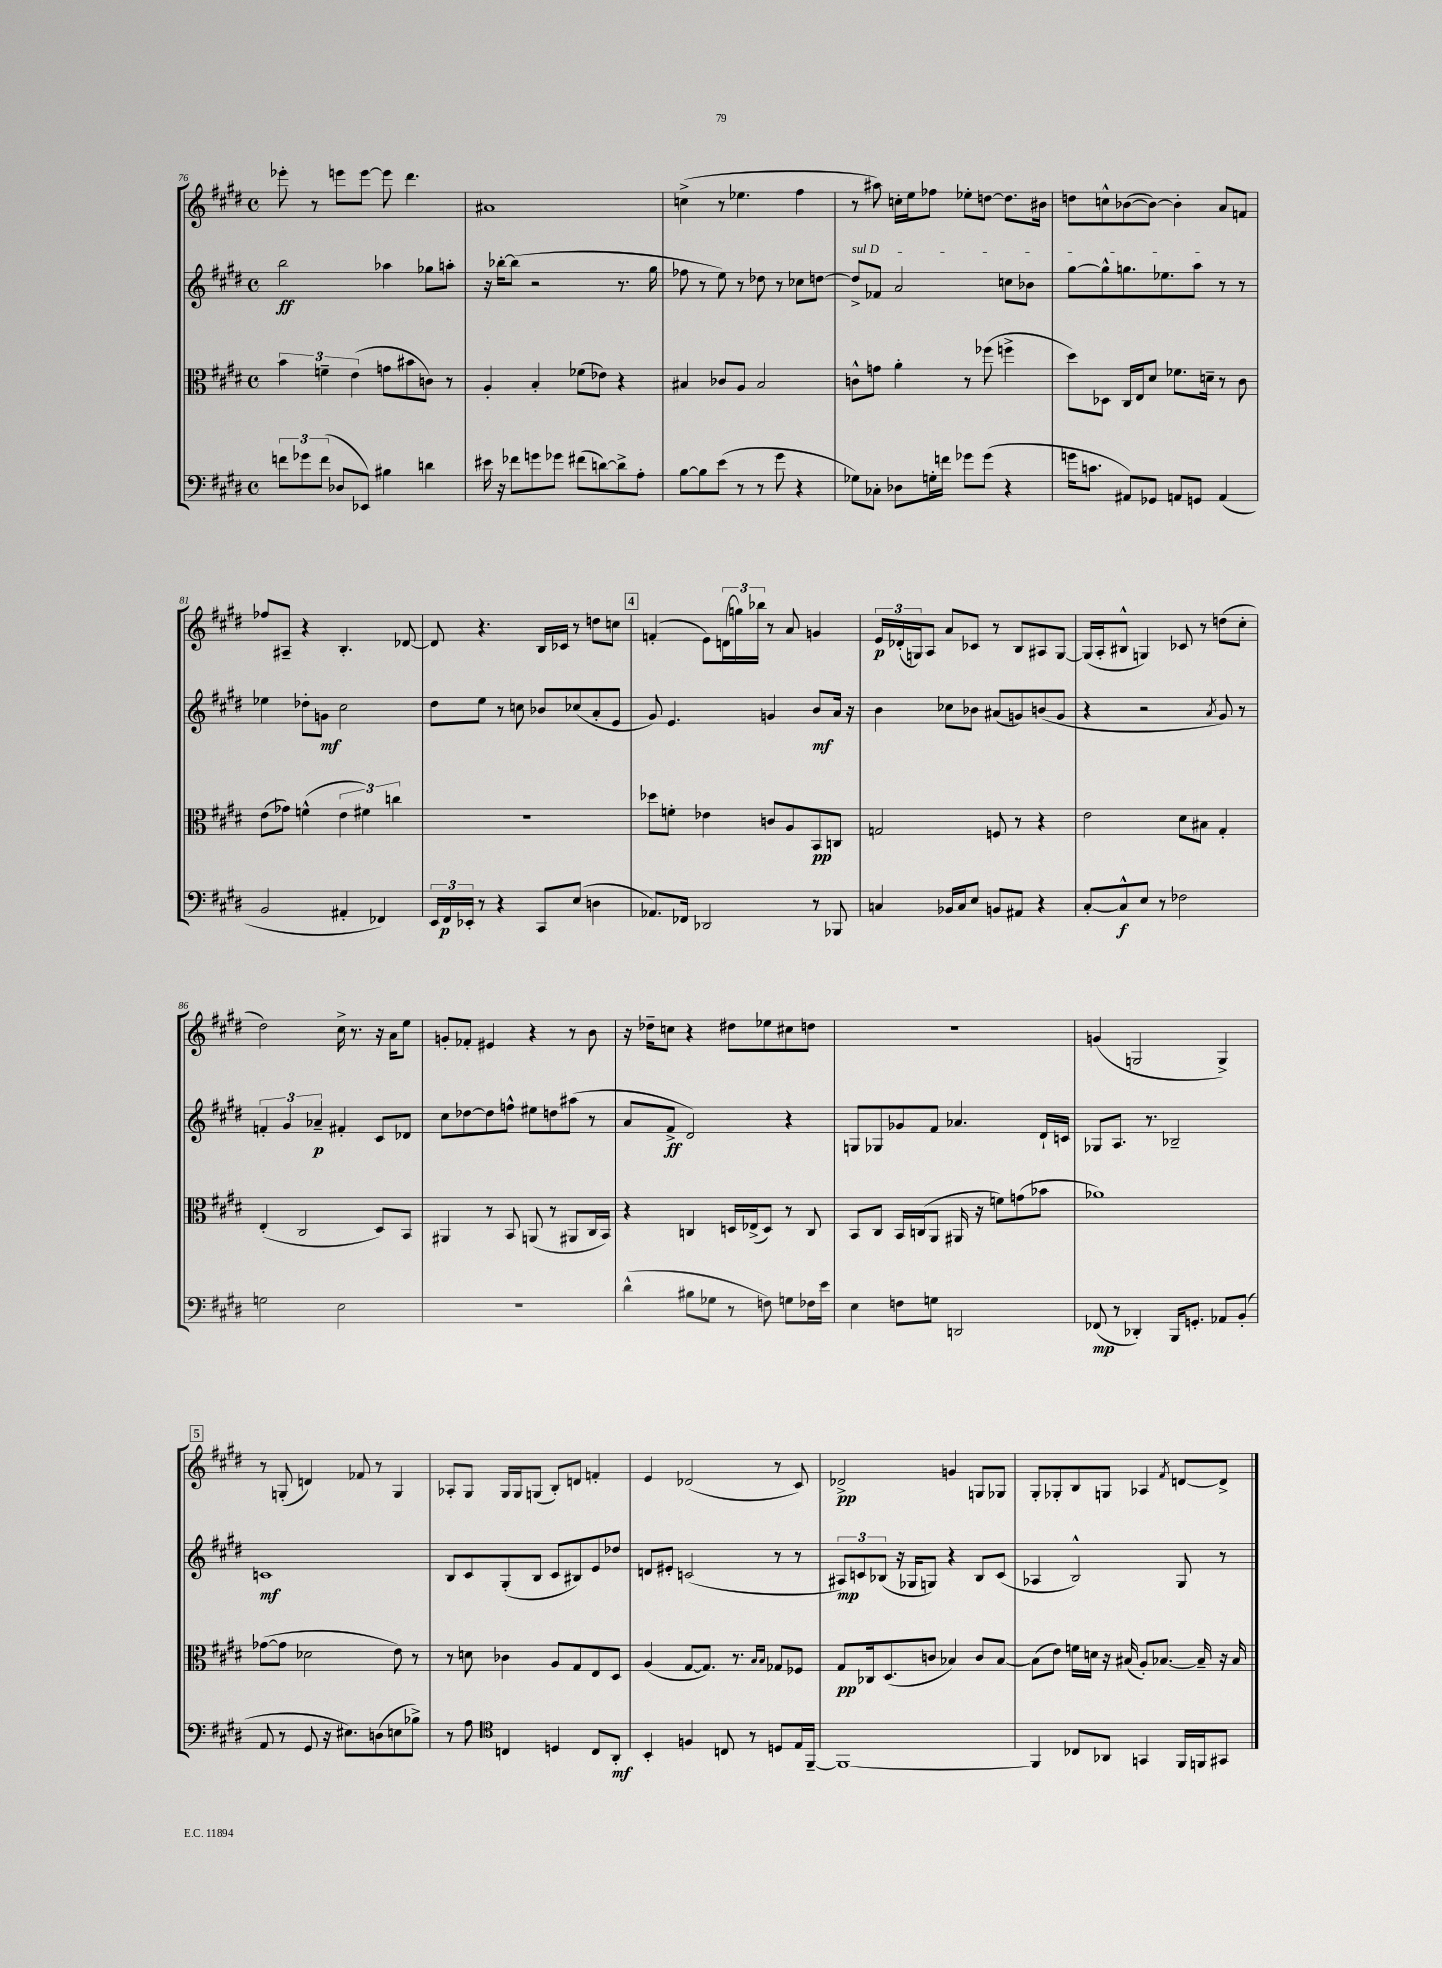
<<
\new StaffGroup <<
\new Staff = "s0" {
    \clef treble \key e \major \defaultTimeSignature \time 4/4
    ees'''8-. r8 e'''8 e'''8~ e'''8 dis'''4. |
    ais'1 |
    c''4->( r8 ees''4. fis''4 |
    r8 ais''8) c''16-. e''16 fes''8 ees''8-. d''8~ d''8. bis'16 |
    d''8 c''8-^ bes'8~( bes'8~) bes'4-. a'8 f'8 |
    fes''8 ais8-- r4 b4.-. des'8~ |
    des'8 r4. b16 ces'16 r8 d''8 c''8 |
    \mark \markup { \box "4" } f'4-.( e'8) \tuplet 3/2 { d'16( g''16) bes''16 } r8 a'8 g'4 |
    \tuplet 3/2 { e'16\p des'16-.( g16) } a8 a'8 ces'8 r8 b8 ais8 g8~ |
    g16( a16-. bis8-^ g4) ces'8 r8 d''8( cis''8-. |
    dis''2) cis''16-> r8. r16 a'16 e''8 |
    g'8-. fes'8-. eis'4 r4 r8 b'8 |
    r16 des''16-- c''8 r4 dis''8 ees''8 cis''8 d''8 |
    R1 |
    g'4( g2 g4->) |
    \mark \markup { \box "5" } r8 g8-.( d'4) fes'8 r8 g4 |
    aes8-. gis8 gis16 gis16 g8( b8-.) d'8 f'4-. |
    e'4 des'2( r8 cis'8) |
    des'2->\pp g'4 g8 ges8 |
    gis8-. ges8-. b8 g8 aes4 \acciaccatura { fis'8 } d'8~ d'8-> \bar "|." |
}
\new Staff = "s1" {
    \clef treble \key e \major \defaultTimeSignature \time 4/4
    b''2\ff aes''4 ges''8 a''8-. |
    r16 bes''16~-. bes''8( r2 r8. gis''16 |
    fes''8 r8 e''8) r8 des''8 r8 ces''8 d''8~ |
    \once \override TextSpanner.bound-details.left.text = \markup { \italic "sul D" } d''8->\startTextSpan fes'8 a'2 c''8 bes'8 |
    gis''8~ gis''8-^ g''8. ees''8. a''8\stopTextSpan r8 r8 |
    ees''4 des''8-. g'8\mf cis''2 |
    dis''8 e''8 r8 c''8 bes'8 ces''8( a'8-. e'8 |
    \mark \markup { \box "4" } gis'8) e'4. g'4 b'8\mf a'16 r16 |
    b'4 ces''8 bes'8 ais'8( g'8) b'8( g'8 |
    r4 r2 \acciaccatura { a'8 } gis'8) r8 |
    \tuplet 3/2 { f'4-. gis'4 aes'4--\p } fis'4-. cis'8 des'8 |
    cis''8 des''8~ des''8 f''8-^ eis''8 d''8 ais''8( r8 |
    a'8 fis'8->\ff dis'2) r4 |
    g8 ges8 ges'8 fis'8 aes'4. dis'16-! c'16 |
    ges8 a8. r8. bes2-- |
    \mark \markup { \box "5" } c'1\mf |
    b8 cis'8 gis8-.( b8 cis'8 bis8) e'8 des''8 |
    d'8 eis'8-. c'2( r8 r8 |
    \tuplet 3/2 { ais8\mp) c'8 bes8( } r16 ges16 g8) r4 bes8 c'8( |
    aes4 b2-^) gis8 r8 \bar "|." |
}
\new Staff = "s2" {
    \clef alto \key e \major \defaultTimeSignature \time 4/4
    \tuplet 3/2 { b'4 f'4-- e'4( } g'8 bis'8 c'8) r8 |
    a4-. b4-. fes'8( ees'8) r4 |
    bis4 ces'8 a8 bis2 |
    c'8-^ g'8 a'4-. r8 fes''8( f''4-> |
    dis''8) des8 cis16 e16 dis'8 fes'8. d'16-- r8 cis'8 |
    e'8( ges'8) f'4-^( \tuplet 3/2 { e'4 fis'4) c''4 } |
    r1 |
    \mark \markup { \box "4" } des''8 f'8-. ees'4 c'8 a8 b,8\pp c8 |
    g2 f8 r8 r4 |
    e'2 dis'8 bis8 gis4-. |
    e4-.( cis2 dis8) b,8 |
    ais,4 r8 b,8 a,8( r8 ais,8 cis16 b,16) |
    r4 c4 d16 ees16->( d8) r8 c8 |
    b,8 cis8 b,16 c16( a,8 ais,16 r16 f'8) g'8( bes'8 |
    aes'1) |
    \mark \markup { \box "5" } ges'8~( ges'8 des'2 e'8) r8 |
    r8 d'8 ces'4 a8 gis8 e8 dis8 |
    a4( gis8~ gis8.) r8. \grace { b16 b16 } ges8 fes8 |
    gis8\pp ces16 dis8.( c'8 bes4) c'8 bes8~ |
    bes8( e'8) f'16 d'16 r16 bis16( a8-.) bes8.~ bes16-- r16 bes16 \bar "|." |
}
\new Staff = "s3" {
    \clef bass \key e \major \defaultTimeSignature \time 4/4
    \tuplet 3/2 { f'8 ges'8 f'8( } des8 ees,8) bis4 d'4 |
    eis'16 r16 fes'8 g'8 ges'8 fis'8( d'8~) d'8-> a8-. |
    b8~ b8 e'8( r8 r8 gis'8 r4 |
    ges8) ces8-. des8 g16-. f'16 ges'8 ges'8( r4 |
    g'16 c'8. ais,8) ges,8 a,8 g,8 a,4( |
    b,2 ais,4-. fes,4) |
    \tuplet 3/2 { e,16 fis,16\p ees,16-. } r8 r4 cis,8 e8( d4 |
    \mark \markup { \box "4" } aes,8.) fes,16 des,2 r8 bes,,8 |
    c4 bes,16 c16 e8 b,8 ais,8 r4 |
    cis8~-. cis8-^\f e8 r8 fes2 |
    g2 e2 |
    R1 |
    dis'4-^( bis8 ges8 r8 f8) g8 fes16 e'16 |
    e4 f8 g8 d,2 |
    fes,8\mp( r8 des,4-.) b,,16 g,8.-. aes,8 b,8-.( |
    \mark \markup { \box "5" } a,8 r8 gis,8 r16 eis8.) d8( e8 bes8->) |
    r8 a8 \clef tenor c4 d4 c8 a,8-.\mf |
    b,4-. f4 c8 r8 d8 e16 fis,16~-- |
    fis,1~ |
    fis,4 ces8 aes,8 g,4 fis,16 f,16 gis,8 \bar "|." |
}
>>
>>
\layout { \context { \Score currentBarNumber = #76 } }
